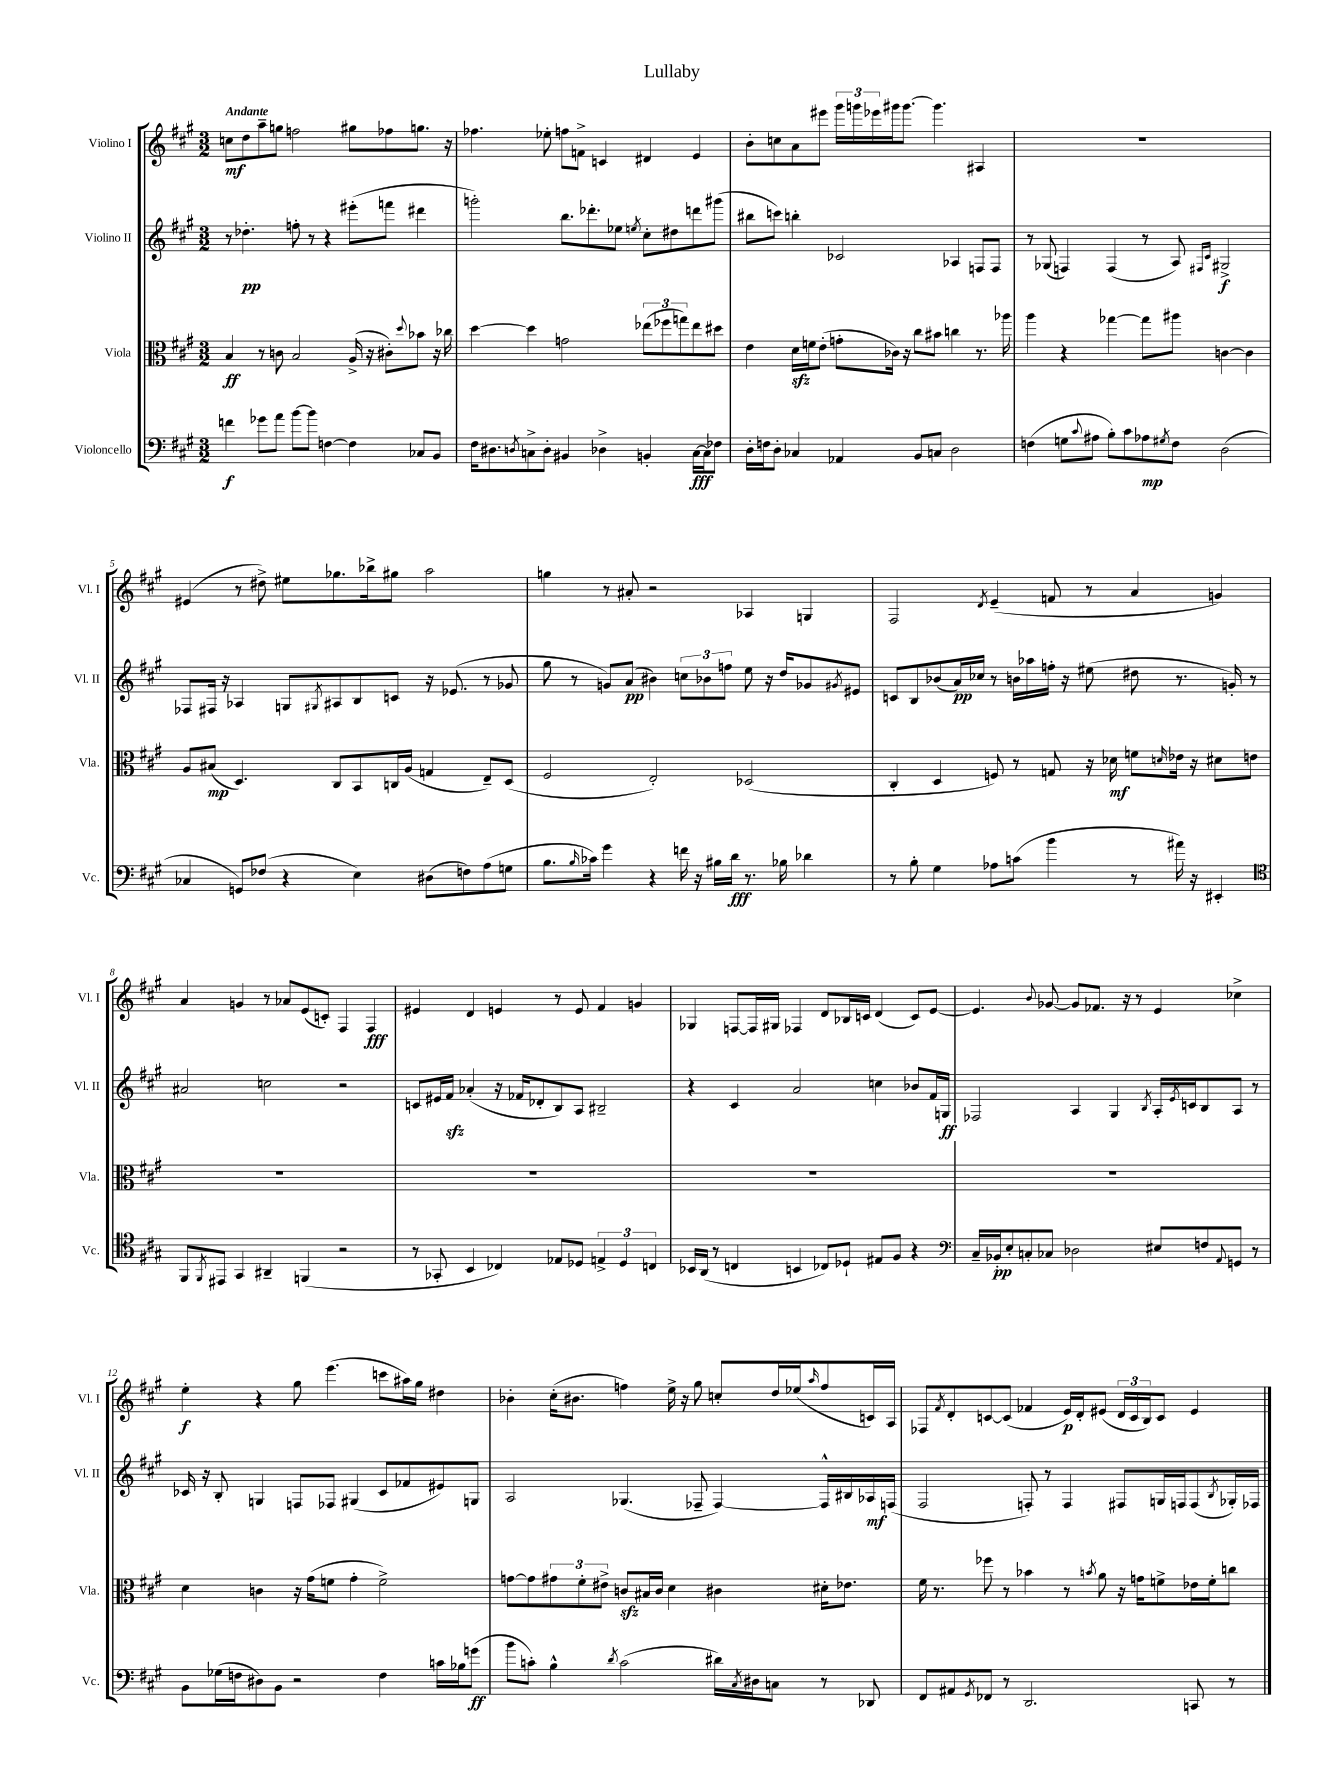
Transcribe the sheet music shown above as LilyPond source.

\header { title = "Lullaby" }
<<
\new StaffGroup <<
\new Staff = "s0" \with { instrumentName = "Violino I" shortInstrumentName = "Vl. I" } {
    \clef treble \key a \major \numericTimeSignature \time 3/2 \tempo "Andante"
    c''8\mf d''8 a''8-- g''8 f''2 gis''8 fes''8 g''8. r16 |
    fes''4. ees''8-. f''8 f'8-> c'4 dis'4 e'4 |
    b'8-. c''8 a'8 eis'''8 \tuplet 3/2 { gis'''16 g'''16 ees'''16 } gis'''16 gis'''8.~ gis'''4. ais4 |
    R1. |
    eis'4( r8 dis''8->) eis''8 ges''8. bes''16-> gis''8 a''2 |
    g''4 r8 ais'8-. r2 aes4 g4 |
    fis2 \acciaccatura { d'8 } e'4--( f'8 r8 a'4 g'4) |
    a'4 g'4 r8 aes'8 e'8( c'8-.) fis4 fis4\fff |
    eis'4 d'4 e'4 r8 e'8 fis'4 g'4 |
    ges4 f8~ f16 gis16 fes4 d'8 bes16 c'16 d'4( c'8) e'8~ |
    e'4. \appoggiatura { b'8 } ges'8~ ges'8 fes'8. r16 r8 e'4 ces''4-> |
    e''4-.\f r4 gis''8 e'''4.( c'''8 ais''16) gis''16 dis''4 |
    bes'4-. cis''16-.( bis'8. f''4) e''16-> r16 gis''8 c''8-. d''16 ees''16( \grace { a''16 } f''8 c'16) a16 |
    fes8 \acciaccatura { fis'8 } d'8-. c'8~ c'8( fes'4 e'16\p) d'16-. eis'8( \tuplet 3/2 { d'16 c'16 b16) } c'8 eis'4 \bar "|." |
}
\new Staff = "s1" \with { instrumentName = "Violino II" shortInstrumentName = "Vl. II" } {
    \clef treble \key a \major \numericTimeSignature \time 3/2
    r8 des''4.-.\pp f''8-. r8 r4 eis'''8-.( f'''8 dis'''4 |
    g'''2-.) b''8. des'''8.-. ees''8 \acciaccatura { e''8 } cis''8-. dis''8 d'''8 gis'''8( |
    bis''8 c'''8) b''4-. ces'2 aes4 f8 f8 |
    r8 ges8( f4) f4( r8 a8) \grace { fis16 cis'16 } gis2->\f |
    fes8 fis16 r16 aes4 g8 \acciaccatura { gis8 } ais8 b8 c'8 r16 ees'8.( r8 ges'8 |
    gis''8 r8 g'8) a'8\pp( bis'4) \tuplet 3/2 { c''8 bes'8 f''8 } e''8 r16 d''16 ges'8 \acciaccatura { gis'8 } eis'8 |
    c'8 b8 bes'8( a'16\pp) ces''16 r8 b'16 aes''16 f''16-. r16 eis''8( dis''8 r8. g'16-.) r8 |
    ais'2 c''2 r2 |
    c'8 eis'16 fis'16\sfz aes'4-.( r16 fes'16 des'8-. b8) a8 bis2-- |
    r4 cis'4 a'2 c''4 bes'8 fis'16 g16\ff |
    fes2 a4 gis4 \acciaccatura { b8 } a16-. \acciaccatura { e'8 } c'16 b8 a8 r8 |
    ces'16 r16 b8-. g4 f8 fes8 gis4( ces'8 fes'8 eis'8) g8 |
    a2 ges4.( fes8-- fes4~) fes16-^ bis16 aes16\mf f16( |
    fis2 f8-.) r8 f4 fis8 g16 f16 f8( \acciaccatura { b8 } ges16-.) fes16 \bar "|." |
}
\new Staff = "s2" \with { instrumentName = "Viola" shortInstrumentName = "Vla." } {
    \clef alto \key a \major \numericTimeSignature \time 3/2
    b4\ff r8 c'8 b2 a16->( r16 cis'8-.) \appoggiatura { d''8 } bes'8 r16 ces''16 |
    d''4~ d''4 g'2 \tuplet 3/2 { ees''8( fes''8 g''8) } ees''8 dis''8 |
    e'4 d'16\sfz f'16 e'8-.( g'8-. ces'16) r16 cis''8 bis'8 c''4 r8. aes''16 |
    a''4 r4 ges''4~ ges''8 ais''8 c'4~ c'4 |
    a8 bis8\mp( d4.) cis8 b,8 c16 a16( g4 e8--) d8( |
    fis2 e2-.) des2( |
    cis4-. d4 f8) r8 g8 r16 des'16\mf f'8 \grace { d'16 } ees'16 r16 dis'8 e'8 |
    R1. |
    R1. |
    R1. |
    R1. |
    d'4 c'4 r16 gis'16( f'8 gis'4-. f'2->) |
    g'8~ g'8 \tuplet 3/2 { gis'8 fis'8-. eis'8-> } c'8\sfz bis16 c'16 d'4 cis'4 dis'16-. ees'8. |
    fis'16 r8. fes''8 r8 bes'4 r8 \acciaccatura { b'8 } a'8 r16 g'16 f'8-> ees'16 f'16-. c''8 \bar "|." |
}
\new Staff = "s3" \with { instrumentName = "Violoncello" shortInstrumentName = "Vc." } {
    \clef bass \key a \major \numericTimeSignature \time 3/2
    f'4\f ges'8 a'8 b'8~ b'8 f4~ f4 ces8 b,8 |
    fis16 dis8. \acciaccatura { d8 } c8-> d8-. bis,4 des4-> b,4-. c16~\fff c16 fes8 |
    d16-. f16 d8-. ces4 aes,4 b,8 c8 d2 |
    f4( g8 \appoggiatura { cis'8 } ais8 b8-.) cis'8 aes8\mp \acciaccatura { gis8 } f8 d2( |
    ces4 g,8) fes8( r4 e4) dis8( f8) a8( g8 |
    b8. \grace { b16 } ces'16) gis'4 r4 f'16 r16 bis16 d'16\fff r8. bes16 des'4 |
    r8 b8-. gis4 aes8 c'8( b'4 r8 ais'16) r16 eis,4-. |
    \clef tenor fis,8 \acciaccatura { fis,8 } eis,8 gis,4 ais,4-- f,4( r2 |
    r8 ges,8-. b,4 ces4) ees8 des8 \tuplet 3/2 { e4-> des4 c4 } |
    bes,16 a,16( r8 c4 b,4 ces8) des8-! eis8 fis8 r4 |
    \clef bass cis16-- bes,16-.\pp e8-. c8-. ces8 des2 eis8 f8 \appoggiatura { a,8 } g,8 r8 |
    b,8 ges16( f16 dis8) b,8 r2 f4 c'16 bes16 g'8\ff( |
    b'8 c'8-.) b4-^ \acciaccatura { d'8 } c'2( dis'16) \acciaccatura { cis8 } dis16 c8 r8 des,8 |
    fis,8 ais,8 \acciaccatura { gis,8 } fes,8 r8 d,2. c,8 r8 \bar "|." |
}
>>
>>
